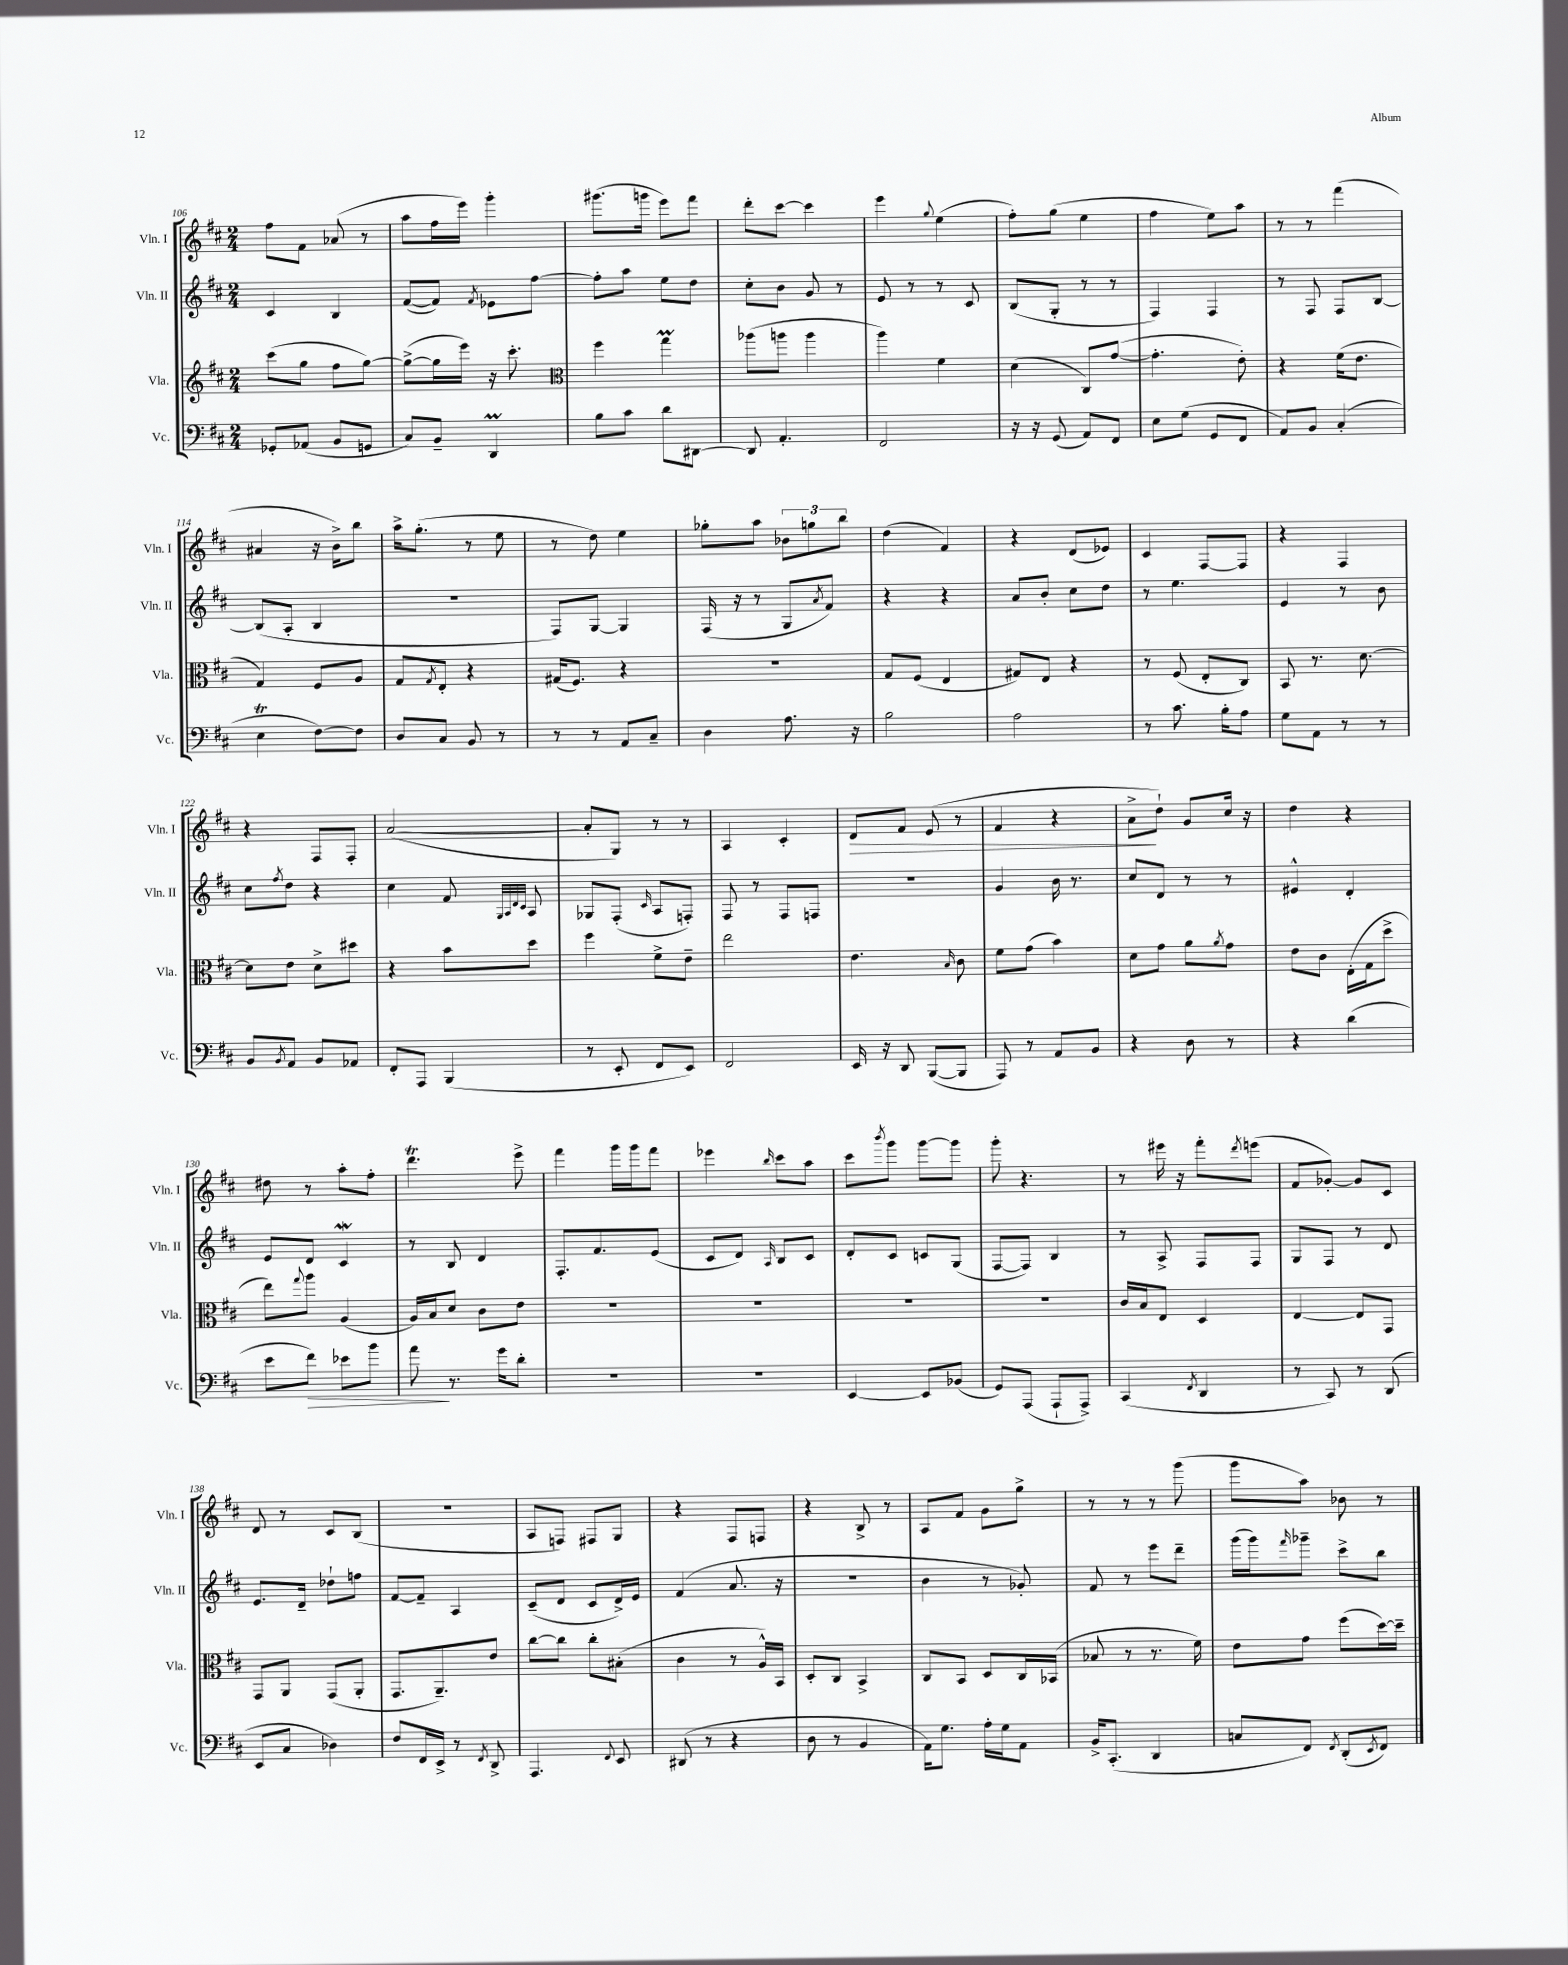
<<
\new StaffGroup <<
\new Staff = "s0" \with { instrumentName = "Vln. I" shortInstrumentName = "Vln. I" } {
    \clef treble \key d \major \numericTimeSignature \time 2/4
    fis''8 fis'8 aes'8( r8 |
    a''8 fis''16 e'''16) g'''4-. |
    gis'''8.( g'''16 e'''8) fis'''8 |
    d'''8-. cis'''8~ cis'''4 |
    e'''4 \appoggiatura { g''8 } e''4( |
    fis''8-.) g''8( e''4 |
    fis''4 e''8) a''8 |
    r8 r8 fis'''4( |
    ais'4 r16 b'16->) b''8 |
    a''16-> g''8.-.( r8 e''8 |
    r8 d''8) e''4 |
    ges''8-. a''8 \tuplet 3/2 { bes'8 g''8 b''8 } |
    d''4( fis'4) |
    r4 d'8( ees'8) |
    cis'4 fis8~ fis8 |
    r4 fis4 |
    r4 fis8 fis8-. |
    a'2~( |
    a'8-. g8) r8 r8 |
    a4 cis'4-. |
    d'8\> fis'8 e'8( r8 |
    fis'4 r4 |
    a'8->\! d''8-!) g'8 cis''16 r16 |
    d''4 r4 |
    dis''8 r8 a''8-. fis''8-. |
    d'''4.\trill e'''8-> |
    fis'''4 g'''16 g'''16 fis'''8 |
    ees'''4 \grace { b''16 } cis'''8 a''8 |
    cis'''8 \acciaccatura { b'''8 } g'''8 g'''8~ g'''8 |
    g'''8-. r4. |
    r8 eis'''16 r16 fis'''8-. \acciaccatura { d'''8 } e'''8( |
    fis'8 ges'8~-.) ges'8 cis'8 |
    d'8 r8 cis'8 b8( |
    R2 |
    a8 f8) fis8 g8 |
    r4 fis8 f8 |
    r4 b8-> r8 |
    a8 fis'8 g'8 g''8-> |
    r8 r8 r8 g'''8( |
    g'''8 a''8) bes'8 r8 \bar "|." |
}
\new Staff = "s1" \with { instrumentName = "Vln. II" shortInstrumentName = "Vln. II" } {
    \clef treble \key d \major \numericTimeSignature \time 2/4
    cis'4 b4 |
    fis'8~( fis'8) \acciaccatura { fis'8 } ees'8 fis''8~ |
    fis''8-. a''8 e''8 d''8 |
    cis''8-. b'8 g'8 r8 |
    e'8 r8 r8 cis'8 |
    b8( g8-. r8 r8 |
    fis4) fis4 |
    r8 fis8 fis8 b8~ |
    b8( a8-. b4 |
    R2 |
    fis8) g8~ g4 |
    fis16( r16 r8 g8 \acciaccatura { a'8 } fis'8) |
    r4 r4 |
    a'8 b'8-. cis''8 d''8 |
    r8 e''4. |
    e'4 r8 b'8 |
    cis''8 \acciaccatura { fis''8 } d''8 r4 |
    cis''4 fis'8 \grace { g32 a32 d'32 cis'32 } a8 |
    ges8 fis8-.( \grace { cis'16 } a8 f8-.) |
    fis8 r8 fis8 f8 |
    r2 |
    g'4 b'16 r8. |
    cis''8 d'8 r8 r8 |
    eis'4-^ d'4-. |
    e'8 d'8 cis'4\mordent |
    r8 b8 d'4 |
    fis8.-. fis'8. e'8( |
    cis'8 d'8) \grace { a16 } b8 cis'8 |
    d'8-. cis'8 c'8 g8( |
    fis8~ fis8) b4 |
    r8 a8-> fis8 fis8 |
    g8 fis8 r8 d'8 |
    e'8. d'16-- des''8-! f''8 |
    fis'8~ fis'8-- a4 |
    cis'8--( d'8 cis'8 d'16->) e'16 |
    fis'4( a'8. r16 |
    R2 |
    b'4 r8 ges'8-.) |
    fis'8 r8 e'''8 d'''8-- |
    g'''16( g'''16) \grace { fis'''16 } ges'''8-- cis'''8-> b''8 \bar "|." |
}
\new Staff = "s2" \with { instrumentName = "Vla." shortInstrumentName = "Vla." } {
    \clef treble \key d \major \numericTimeSignature \time 2/4
    cis'''8( g''8 fis''8 g''8~) |
    g''8~->( g''16 e'''16) r16 cis'''8.-. |
    \clef alto fis''4 g''4\prall |
    aes''8( a''8 a''4 |
    a''4) fis'4 |
    d'4( cis8) g'8~( |
    g'4.-. e'8-.) |
    r4 fis'16( e'8. |
    g4) fis8 a8 |
    g8 \acciaccatura { g8 } e8-. r4 |
    gis16( fis8.) r4 |
    R2 |
    g8 fis8( e4 |
    gis8) e8 r4 |
    r8 fis8( e8-. cis8) |
    b,8 r8. d'8.~ |
    d'8 e'8 d'8-> dis''8 |
    r4 b'8 d''8 |
    fis''4 fis'8-> e'8-- |
    e''2 |
    e'4. \grace { b16 } cis'8 |
    fis'8 g'8( b'4) |
    d'8 g'8 a'8 \acciaccatura { a'8 } g'8 |
    e'8 cis'8 e16-.( g16 d''8-> |
    e''8) \appoggiatura { g''8 } a''8 a4( |
    a16) b16 d'8 cis'8 e'8 |
    R2 |
    R2 |
    R2 |
    R2 |
    cis'16 b16 e8 d4 |
    e4~ e8 g,8 |
    g,8 a,8 g,8( a,8-. |
    g,8. a,8.--) e'8 |
    cis''8~ cis''8 cis''8-. bis8-.( |
    cis'4 r8 a16-^) b,16 |
    d8-. cis8 b,4-> |
    cis8 b,8 d8 cis16 bes,16( |
    bes8 r8 r8. fis'16) |
    e'8 g'8 fis''8( d''16~) d''16-- \bar "|." |
}
\new Staff = "s3" \with { instrumentName = "Vc." shortInstrumentName = "Vc." } {
    \clef bass \key d \major \numericTimeSignature \time 2/4
    ges,8-. aes,8( b,8 g,8 |
    cis8) b,8-- d,4\prall |
    b8 cis'8 d'8 dis,8~ |
    dis,8 a,4.-. |
    fis,2 |
    r16 r16 g,8( a,8) fis,8 |
    e8 g8( g,8 fis,8 |
    a,8) b,8 cis4-.( |
    e4\trill fis8~) fis8 |
    d8 cis8 b,8 r8 |
    r8 r8 a,8 cis8-- |
    d4 a8. r16 |
    b2 |
    a2 |
    r8 cis'8. b16-. a8 |
    g8 a,8 r8 r8 |
    b,8 \acciaccatura { b,8 } a,8 b,8 aes,8 |
    fis,8-. a,,8 b,,4( |
    r8 e,8-. fis,8 e,8) |
    fis,2 |
    e,16 r16 d,8 b,,8~( b,,8 |
    a,,8) r8 a,8 b,8 |
    r4 d8 r8 |
    r4 d'4( |
    e'8 fis'8\>) ees'8 b'8 |
    a'8\! r8. g'16 d'8-. |
    R2 |
    R2 |
    e,4~ e,8 bes,8( |
    g,8) a,,8( a,,8-! a,,8->) |
    cis,4( \acciaccatura { fis,8 } d,4 |
    r8 cis,8) r8 d,8( |
    e,8 cis8 des4) |
    fis8 fis,16 e,16-> r8 \acciaccatura { fis,8 } d,8-> |
    a,,4. \appoggiatura { fis,8 } e,8 |
    dis,8( r8 r4 |
    d8 r8 b,4 |
    a,16) g8. a16-. g16 a,8 |
    b,16-> cis,8.-.( d,4 |
    c8 fis,8) \acciaccatura { fis,8 } d,8-.( \acciaccatura { e,8 } fis,8) \bar "|." |
}
>>
>>
\layout { \context { \Score currentBarNumber = #106 } }
